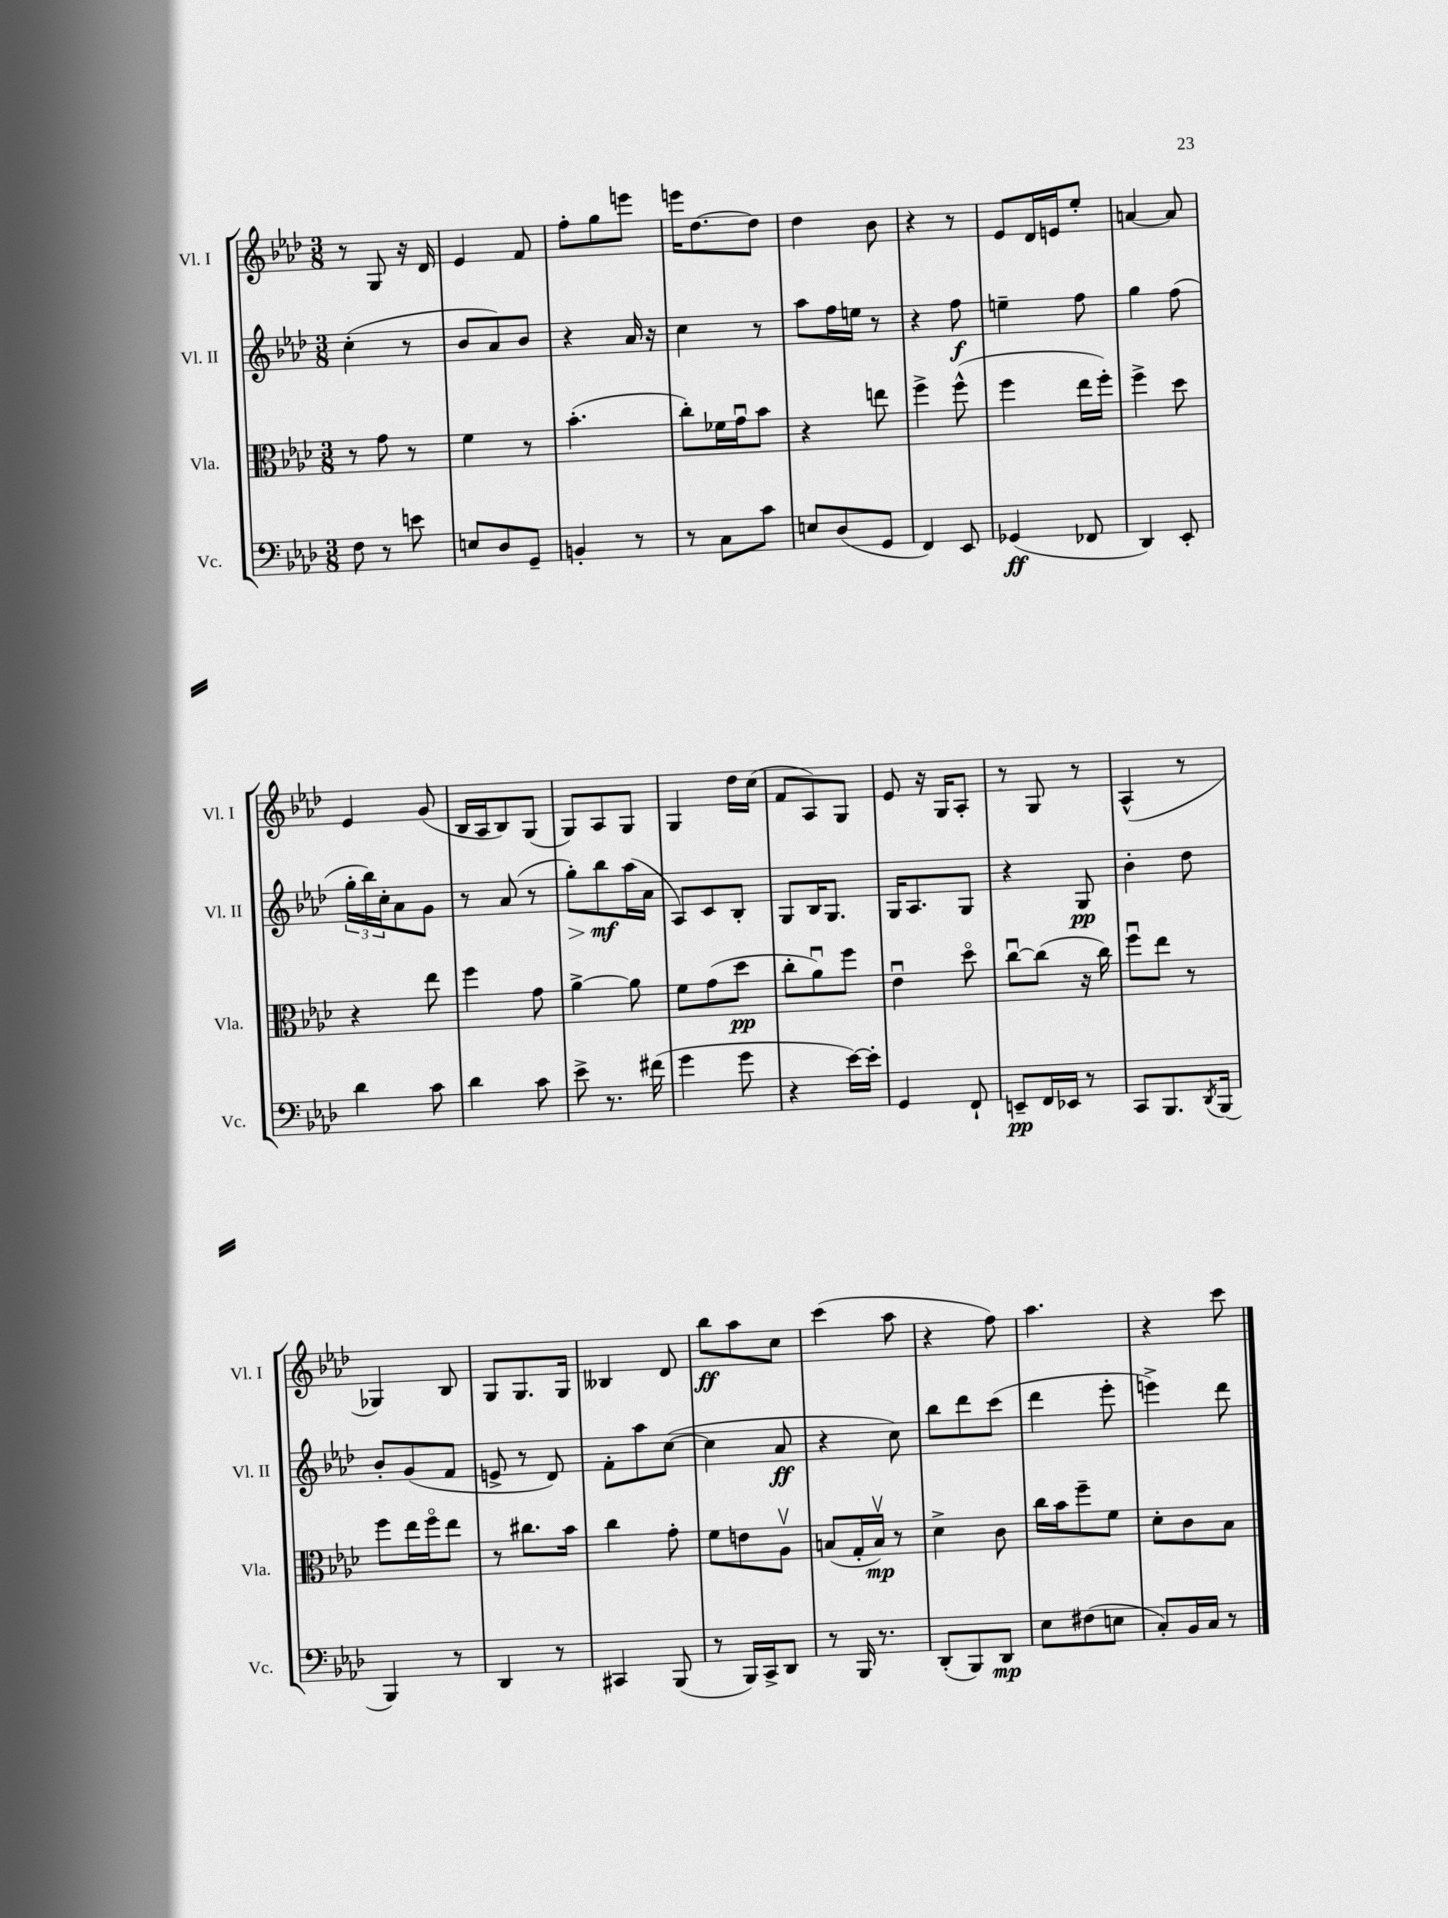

**kern	**dynam	**kern	**dynam	**kern	**dynam	**kern	**dynam
*part4	*part4	*part3	*part3	*part2	*part2	*part1	*part1
*staff4	*staff4	*staff3	*staff3	*staff2	*staff2	*staff1	*staff1
*I"Vc.	*	*I"Vla.	*	*I"Vl. II	*	*I"Vl. I	*
*I'Vc.	*	*I'Vla.	*	*I'Vl. II	*	*I'Vl. I	*
*clefF4	*	*clefC3	*	*clefG2	*	*clefG2	*
*k[b-e-a-d-]	*	*k[b-e-a-d-]	*	*k[b-e-a-d-]	*	*k[b-e-a-d-]	*
*M3/8	*	*M3/8	*	*M3/8	*	*M3/8	*
=95	=95	=95	=95	=95	=95	=95	=95
8F\	.	8r	.	(4cc'\	.	8r	.
8r	.	8g\	.	.	.	8G/	.
8en\	.	8r	.	8r	.	16r	.
.	.	.	.	.	.	16d-/	.
=96	=96	=96	=96	=96	=96	=96	=96
8En/L	.	4f\	.	8b-/L	.	4e-/	.
8D-/	.	.	.	8a-/)	.	.	.
8GG~/J	.	8r	.	8b-/J	.	8f/	.
=97	=97	=97	=97	=97	=97	=97	=97
4BBn'/	.	(4.b-'\	.	4r	.	8ff'\L	.
.	.	.	.	.	.	8gg\	.
8r	.	.	.	16a-/	.	8eeen\J	.
.	.	.	.	16r	.	.	.
=98	=98	=98	=98	=98	=98	=98	=98
8r	.	8cc'\L)	.	4cc\	.	16eeen\KL	.
.	.	.	.	.	.	[8.dd-\	.
8C\L	.	16f-X\L	.	.	.	.	.
.	.	16gu\J	.	.	.	.	.
8c\J	.	8b-\J	.	8r	.	8dd-\J]	.
=99	=99	=99	=99	=99	=99	=99	=99
8En/L	.	4r	.	8aa-\L	.	4dd-\	.
(8D-/	.	.	.	16ff\L	.	.	.
.	.	.	.	16een\JJ	.	.	.
8GG/J	.	8een\	.	8r	.	8b-\	.
=100	=100	=100	=100	=100	=100	=100	=100
4FF/)	.	4ff^\	.	4r	.	4r	.
8EE-/	.	(8ff^^\	.	8ff\	f	8r	.
=101	=101	=101	=101	=101	=101	=101	=101
(4GG-X/	ff	4ff\	.	4een~\	.	8e-/L	.
.	.	.	.	.	.	16d-/L	.
.	.	.	.	.	.	16en/J	.
8FF-X/	.	16ee-\LL	.	8ff\	.	8ee-'/J	.
.	.	16ff'\JJ)	.	.	.	.	.
=102	=102	=102	=102	=102	=102	=102	=102
4DD-/)	.	4ff^\	.	4gg\	.	[4an/	.
8EE-'/	.	8dd-\	.	(8ff\	.	8a/]	.
!!LO:LB:g=z
=103	=103	=103	=103	=103	=103	=103	=103
4d-\	.	4r	.	24gg'\LL	.	4e-/	.
.	.	.	.	24bb-\)	.	.	.
.	.	.	.	24cc'\J	.	.	.
.	.	.	.	8a-\	.	.	.
8c\	.	8ee-\	.	8g\J	.	(8g/	.
=104	=104	=104	=104	=104	=104	=104	=104
4d-\	.	4ff\	.	8r	.	16B-/LL	.
.	.	.	.	.	.	16A-/J	.
.	.	.	.	(8a-/	.	8B-/)	.
8c\	.	8g\	.	8r	.	(8G/J	.
=105	=105	=105	=105	=105	=105	=105	=105
!	!	!	!	!	!LO:HP:b	!	!
8e-^\	.	[4a-^\	.	8gg'\L)	>	8G/L)	.
8.r	.	.	.	8bb-\	mf	8A-/	.
.	.	8a-\]	.	(16aa-\L	]	8G/J	.
(16f#X\	.	.	.	16a-\JJ	.	.	.
=106	=106	=106	=106	=106	=106	=106	=106
4g\	.	8f\L	.	8A-/L)	.	4G/	.
.	.	(8g\	.	8c/	.	.	.
8g\	.	8dd-\J	pp	8B-'/J	.	16dd-\LL	.
.	.	.	.	.	.	(16cc\JJ	.
=107	=107	=107	=107	=107	=107	=107	=107
4r	.	8cc'\L	.	8G/L	.	8f/L	.
.	.	8a-u\)	.	16B-/K	.	8A-/)	.
.	.	.	.	8.G/J	.	.	.
[16e-\LL)	.	8ff\J	.	.	.	8G/J	.
16e-'\JJ]	.	.	.	.	.	.	.
=108	=108	=108	=108	=108	=108	=108	=108
4GG/	.	4e-u\	.	16G/KL	.	8e-/	.
.	.	.	.	8.A-/	.	.	.
.	.	.	.	.	.	16r	.
.	.	.	.	.	.	16G/KL	.
8FF`/	.	8dd-\	.	8G/J	.	8A-'/J	.
=109	=109	=109	=109	=109	=109	=109	=109
8EEn~/L	pp	[8ccu\L	.	4r	.	8r	.
16FF/L	.	(8cc\J]	.	.	.	8G/	.
16EE-X/JJ	.	.	.	.	.	.	.
8r	.	16r	.	8G/	pp	8r	.
.	.	16cc\)	.	.	.	.	.
=110	=110	=110	=110	=110	=110	=110	=110
8CC/L	.	8ffu\L	.	4b-'\	.	(4A-^^/	.
8.BBB-/	.	8ee-\J	.	.	.	.	.
.	.	8r	.	8dd-\	.	8r	.
8qDD-/	.	.	.	.	.	.	.
(16BBB-/Jk	.	.	.	.	.	.	.
!!LO:LB:g=z
=111	=111	=111	=111	=111	=111	=111	=111
4BBB-/)	.	8ff\L	.	8b-'/L	.	4G-X/)	.
.	.	16ee-\L	.	(8g/	.	.	.
.	.	16ff\J	.	.	.	.	.
8r	.	8ee-\J	.	8f/J	.	8B-/	.
=112	=112	=112	=112	=112	=112	=112	=112
4DD-/	.	8r	.	8en^/	.	8G/L	.
.	.	8.cc#X\L	.	8r	.	8.G/	.
8r	.	.	.	8d-/)	.	.	.
.	.	16b-\Jk	.	.	.	16G/Jk	.
=113	=113	=113	=113	=113	=113	=113	=113
4CC#X/	.	4cc\	.	8f'\L	.	4B--X/	.
.	.	.	.	8aa-\	.	.	.
(8BBB-/	.	8g'\	.	([8cc\J	.	8d-/	.
=114	=114	=114	=114	=114	=114	=114	=114
8r	.	8f\L	.	4cc\]	.	8bb-\L	ff
16BBB-/LL)	.	8en\	.	.	.	8aa-\	.
16CC^/J	.	.	.	.	.	.	.
8DD-/J	.	8A-v\J	.	8a-/	ff	8cc\J	.
=115	=115	=115	=115	=115	=115	=115	=115
8r	.	(8Bn/L	.	4r	.	(4ccc\	.
16BBB-/	.	16G'/L	.	.	.	.	.
8.r	.	16Bv/JJ)	mp	.	.	.	.
.	.	8r	.	8cc\)	.	8aa-\	.
=116	=116	=116	=116	=116	=116	=116	=116
(8DD-'/L	.	4d-^\	.	8bb-\L	.	4r	.
8BBB-/)	.	.	.	8ddd-\	.	.	.
8DD-/J	mp	8c\	.	(8ccc\J	.	8ff\)	.
=117	=117	=117	=117	=117	=117	=117	=117
8E-\L	.	16cc\LL	.	4ddd-\	.	4.aa-\	.
.	.	16b-\J	.	.	.	.	.
(8F#X\	.	8ff~\	.	.	.	.	.
8En\J	.	8f\J	.	8eee-'\	.	.	.
=118	=118	=118	=118	=118	=118	=118	=118
8C'/L)	.	8d-'\L	.	4eeen^\)	.	4r	.
16BB-/L	.	8c\	.	.	.	.	.
16C/JJ	.	.	.	.	.	.	.
8r	.	8B-\J	.	8ddd-\	.	8ccc\	.
==	==	==	==	==	==	==	==
*-	*-	*-	*-	*-	*-	*-	*-
